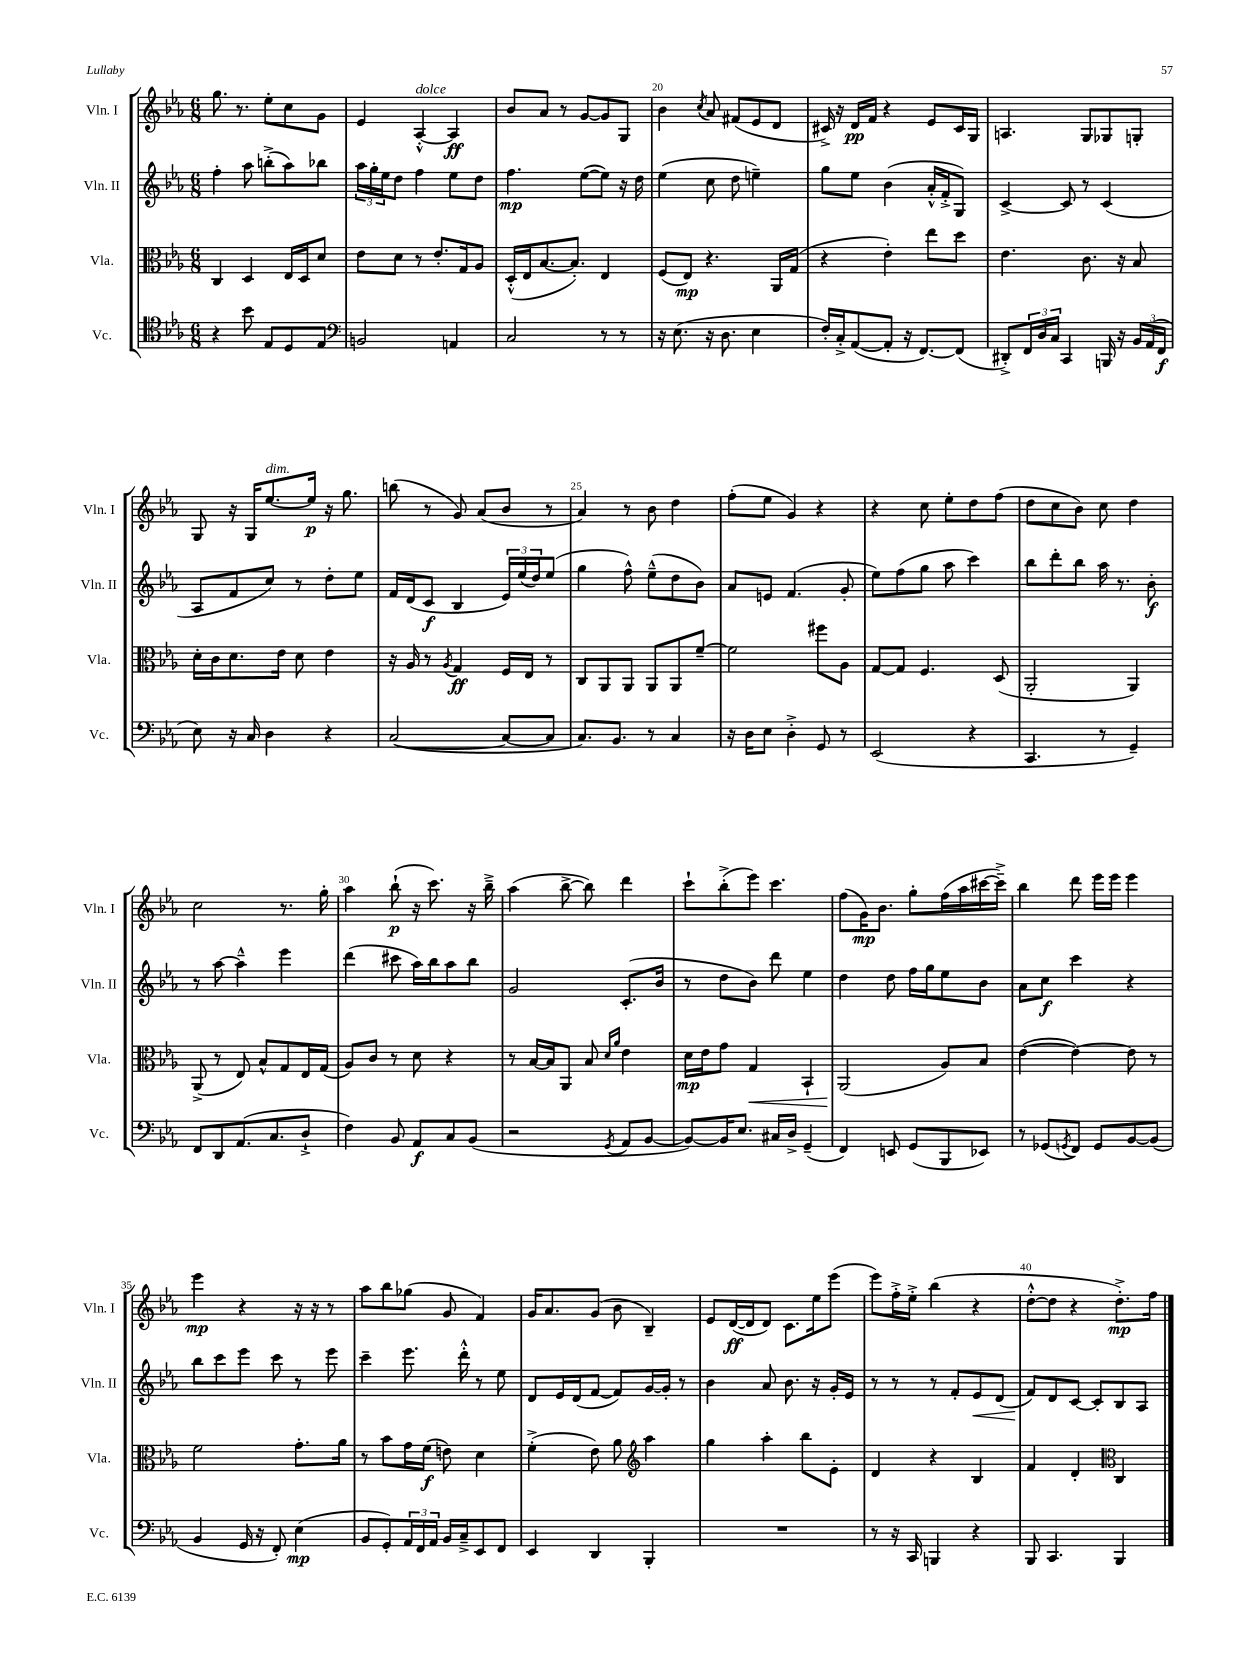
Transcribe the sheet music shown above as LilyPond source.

<<
\new StaffGroup <<
\new Staff = "s0" \with { instrumentName = "Vln. I" shortInstrumentName = "Vln. I" } {
    \clef treble \key ees \major \numericTimeSignature \time 6/8
    g''8. r8. ees''8-. c''8 g'8 |
    ees'4 aes4~-.-^^\markup { \italic "dolce" } aes4\ff |
    bes'8 aes'8 r8 g'8~ g'8 g8 |
    bes'4 \acciaccatura { c''8 } aes'8 fis'8( ees'8 d'8 |
    cis'16->) r16 d'16\pp f'16 r4 ees'8 cis'16 g16 |
    a4. g8 ges8 g8-. |
    g8 r16 g16 ees''8.~^\markup { \italic "dim." } ees''16\p r16 g''8. |
    b''8( r8 g'8) aes'8( bes'8 r8 |
    aes'4) r8 bes'8 d''4 |
    f''8-.( ees''8 g'4) r4 |
    r4 c''8 ees''8-. d''8 f''8( |
    d''8 c''8 bes'8) c''8 d''4 |
    c''2 r8. g''16-. |
    aes''4 bes''8-!\p( r16 c'''8.) r16 bes''16---> |
    aes''4( bes''8~-> bes''8) d'''4 |
    c'''8-! bes''8-.->( ees'''8) c'''4. |
    f''8( g'16\mp) bes'8. g''8-. f''16( aes''16 cis'''16~ cis'''16--->) |
    bes''4 d'''8 ees'''16 ees'''16 ees'''4 |
    ees'''4\mp r4 r16 r16 r8 |
    aes''8 bes''8 ges''8( g'8 f'4) |
    g'16 aes'8. g'8( bes'8 bes4--) |
    ees'8 d'16~\ff( d'16 d'8) c'8. ees''16 ees'''8( |
    ees'''8) f''16-.-> ees''16-.-> bes''4( r4 |
    d''8~-.-^ d''8 r4 d''8.-.->\mp) f''16 \bar "|." |
}
\new Staff = "s1" \with { instrumentName = "Vln. II" shortInstrumentName = "Vln. II" } {
    \clef treble \key ees \major \numericTimeSignature \time 6/8
    f''4-. aes''8 b''8-.->( aes''8) bes''8 |
    \tuplet 3/2 { aes''16 g''16-. ees''16 } d''8 f''4 ees''8 d''8 |
    f''4.\mp ees''8~( ees''8) r16 d''16 |
    ees''4( c''8 d''8 e''4--) |
    g''8 ees''8 bes'4( aes'16-.-^ f'16-.-> g8) |
    c'4~-> c'8 r8 c'4( |
    aes8 f'8 c''8) r8 d''8-. ees''8 |
    f'16 d'16( c'8\f bes4 \tuplet 3/2 { ees'16) ees''16( d''16) } ees''8( |
    g''4 f''8-^) ees''8---^( d''8 bes'8) |
    aes'8 e'8 f'4.( g'8-. |
    ees''8) f''8( g''8 aes''8 c'''4) |
    bes''8 d'''8-. bes''8 aes''16 r8. bes'8-.\f |
    r8 aes''8~ aes''4---^ ees'''4 |
    d'''4( cis'''8 aes''16) bes''16 aes''8 bes''8 |
    g'2 c'8.-.( bes'16 |
    r8 d''8 bes'8) d'''8 ees''4 |
    d''4 d''8 f''16 g''16 ees''8 bes'8 |
    aes'8 c''8\f c'''4 r4 |
    bes''8 c'''8 ees'''8 c'''8 r8 ees'''8 |
    c'''4-- ees'''8. d'''16-.-^ r8 ees''8 |
    d'8 ees'16 d'16( f'8~ f'8) g'16~ g'16-. r8 |
    bes'4 aes'8 bes'8. r16 g'16-. ees'16 |
    r8 r8 r8 f'8-. ees'8\< d'8( |
    f'8\!) d'8 c'8~ c'8-. bes8 aes8 \bar "|." |
}
\new Staff = "s2" \with { instrumentName = "Vla." shortInstrumentName = "Vla." } {
    \clef alto \key ees \major \numericTimeSignature \time 6/8
    c4 d4 ees16 d16 d'8 |
    ees'8 d'8 r8 ees'8.-. g16 aes8 |
    d16-.-^( ees16 bes8.~ bes8.-.) ees4 |
    f8( ees8\mp) r4. aes,16 g16( |
    r4 ees'4-.) ees''8 d''8 |
    ees'4. c'8. r16 bes8 |
    d'16-. c'16 d'8. ees'16 d'8 ees'4 |
    r16 aes16 r8 \acciaccatura { aes8 } g4\ff f16 ees16 r8 |
    c8 aes,8 aes,8 aes,8 aes,8 f'8~-- |
    f'2 fis''8 aes8 |
    g8~ g8 f4. d8( |
    aes,2-. aes,4) |
    aes,8->( r8 ees8) bes8-^ g8 ees16 g16( |
    aes8) c'8 r8 d'8 r4 |
    r8 bes16~ bes16 aes,8 bes8 \grace { d'16 aes'16 } ees'4 |
    d'16\mp ees'16 g'8 g4\< bes,4-! |
    aes,2\!( aes8) bes8 |
    ees'4~( ees'4~) ees'8 r8 |
    f'2 g'8.-. aes'16 |
    r8 bes'8 g'16 f'16\f( e'8) d'4 |
    f'4-.->( ees'8) aes'8 \clef treble aes''4 |
    g''4 aes''4-. bes''8 ees'8-. |
    d'4 r4 bes4 |
    f'4 d'4-. \clef alto c4 \bar "|." |
}
\new Staff = "s3" \with { instrumentName = "Vc." shortInstrumentName = "Vc." } {
    \clef tenor \key ees \major \numericTimeSignature \time 6/8
    r4 bes'8 ees8 d8 ees8 |
    \clef bass b,2 a,4 |
    c2 r8 r8 |
    r16 ees8.( r16 d8. ees4 |
    f16-.) c16-.-> aes,8~( aes,8-. r16 f,8.~) f,8( |
    dis,8-.->) \tuplet 3/2 { f,16 d16 c16 } c,4 b,,16 r16 \tuplet 3/2 { bes,16 aes,16( f,16\f } |
    ees8) r16 c16 d4 r4 |
    c2~( c8~ c8 |
    c8.) bes,8. r8 c4 |
    r16 d16 ees8 d4-.-> g,8 r8 |
    ees,2( r4 |
    c,4. r8 g,4--) |
    f,8 d,8 aes,8.( c8. d8-!-> |
    f4) bes,8 aes,8\f c8 bes,8( |
    r2 \acciaccatura { g,8 } aes,8 bes,8~ |
    bes,8~) bes,16 ees8. cis16 d16-> g,4--( |
    f,4) e,8 g,8( bes,,8 ees,8) |
    r8 ges,8( \acciaccatura { g,8 } f,8) g,8 bes,8~ bes,8( |
    bes,4 g,16 r16 f,8-.) ees4\mp( |
    bes,8 g,8-.) \tuplet 3/2 { aes,16 f,16 aes,16 } bes,16 c16---> ees,8 f,8 |
    ees,4 d,4 bes,,4-. |
    R2. |
    r8 r16 c,16 b,,4 r4 |
    bes,,8 c,4. bes,,4 \bar "|." |
}
>>
>>
\layout { \context { \Score currentBarNumber = #17 \override BarNumber.break-visibility = ##(#f #t #t) barNumberVisibility = #(every-nth-bar-number-visible 5) } }
